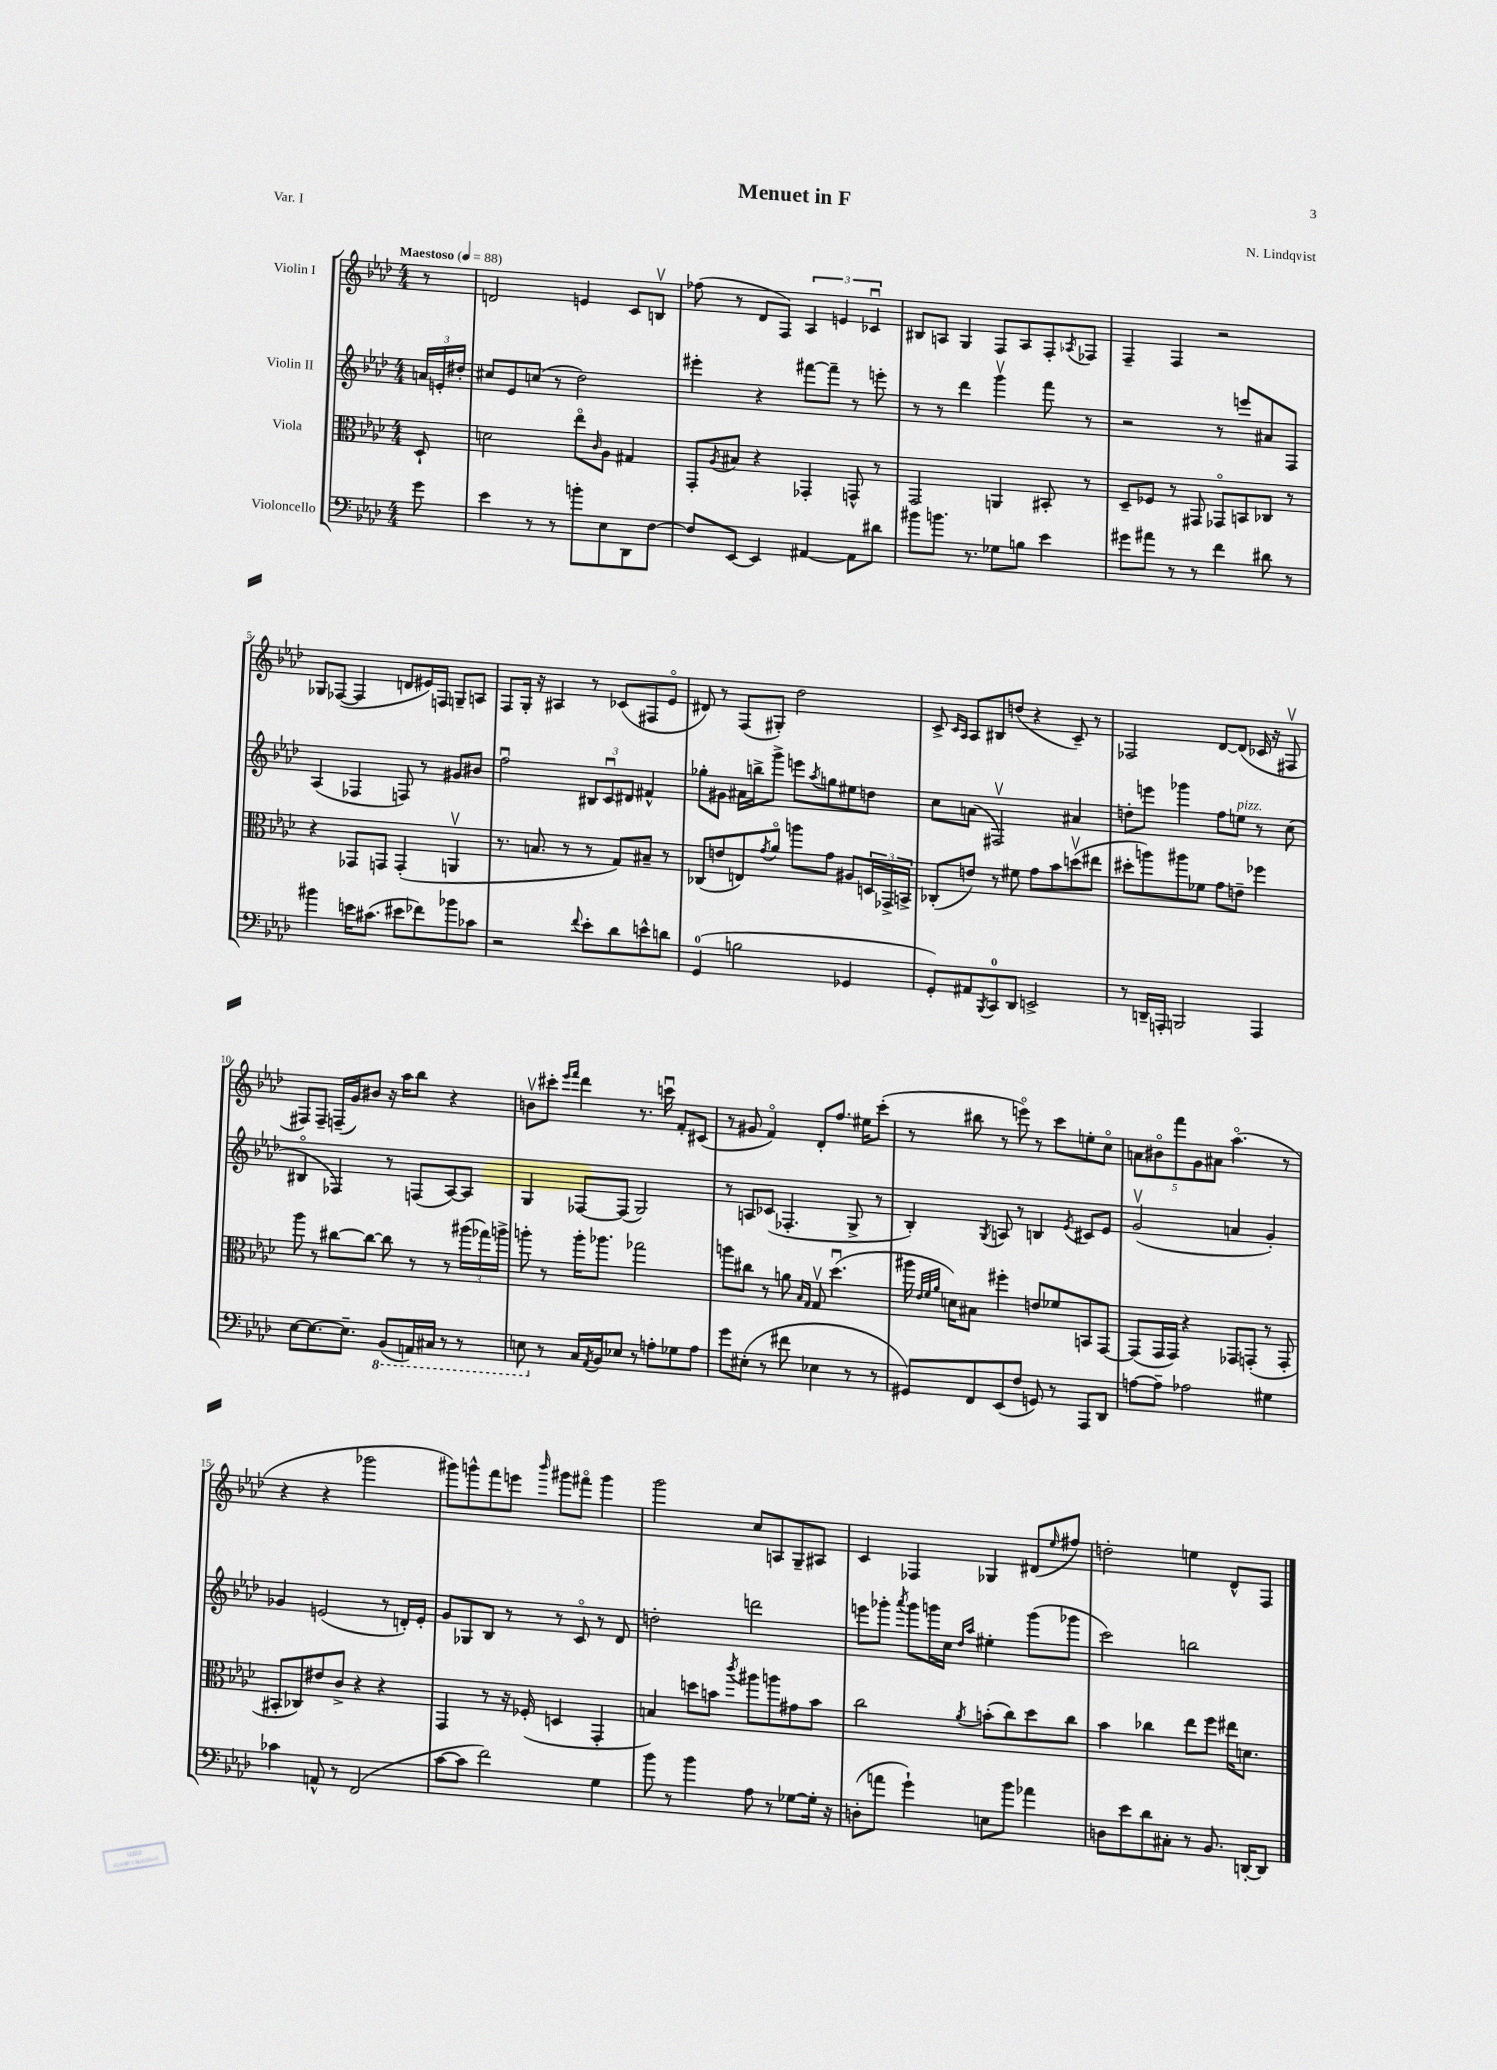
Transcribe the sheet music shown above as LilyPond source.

\header { title = "Menuet in F" composer = "N. Lindqvist" piece = "Var. I" }
<<
\new StaffGroup <<
\new Staff = "s0" \with { instrumentName = "Violin I" } {
    \clef treble \key aes \major \numericTimeSignature \time 4/4 \partial 8 \tempo "Maestoso" 4 = 88
    r8 |
    d'2 e'4 c'8 b8\upbow |
    fes''8( r8 des'8 f8) \tuplet 3/2 { aes4 e'4 ces'4\downbow } |
    bis8 a8 g4 f8 a8 f8-. \acciaccatura { aes8 } fes8 |
    f4-- f4 r2 |
    ges8 fes8~( fes4 d'8 eis'16) f16 g8-- a8 |
    f8 g16-. r16 ais4 r8 ces'8( fis8 ees'8\flageolet |
    dis'8) r8 f8( gis8-.) des''2 |
    c'8-> \grace { c'16 aes16 } aes8 bis8 d''8( r4 c'8--) r8 |
    fes2 des'8~ des'8( ces'16 r16 fis8\upbow |
    fis8) fis8-- f16--( g'16) bis'8 r16 aes''16 bes''8 r4 |
    b'8\upbow cis'''8-. \grace { ees'''16 f'''16 } des'''4 r8. c'''16\downbow f'8-. cis'8( |
    r8 gis'8 f'4\flageolet) des'8-. f''8. eis''16 c'''8-.( |
    r8 bis''8 r8 e'''8\flageolet) r8 c'''8 e''8-. c''8\flageolet |
    \tuplet 5/4 { a'8 bis'8\flageolet f'''8 g'8 ais'8 } aes''4.\flageolet( r8 |
    r4 r4 ges'''2 |
    gis'''8) g'''8-^ f'''8 e'''8 \grace { bes'''16 } gis'''8 fis'''8\flageolet gis'''4 |
    g'''2 c''8 a8 g8-- ais8 |
    c'4 fes4 ges4 dis'8( \grace { ees''16 } fis''8) |
    d''2-. e''4 des'8-^ f8 \bar "|." |
}
\new Staff = "s1" \with { instrumentName = "Violin II" } {
    \clef treble \key aes \major \numericTimeSignature \time 4/4 \partial 8
    \tuplet 3/2 { a'16 e'16-. dis''16-. } |
    cis''8 ees'8 c''8( r8 des''2) |
    eis'''4-. r4 fis'''8~ fis'''8-- r8 e'''8-. |
    r8 r8 des'''4 g'''4\upbow f'''8 r8 |
    r2 r8 e'''8 ais'8 f8 |
    aes4( fes4 f8) r8 gis'8 bis'8 |
    f''2\downbow \tuplet 3/2 { bis8 c'8\downbow dis'8 } fis'4-^ |
    ges''8-. gis'8 ais'16 b''16-> g'''8-> e'''8 \acciaccatura { aes''8 } g''8 eis''8 d''8 |
    c''8 a'8( fis2\upbow) ais'4 |
    d''8-. e'''8 ges'''4 f''8 e''8^\markup { \italic "pizz." } r8 c''8( |
    bis4\flageolet fes4) r8 f8( aes8~) aes8 |
    g4 fes8~ fes8( g2) |
    r8 a8 ces'8( fes4.-. g8-> r8 |
    bes4-.) \acciaccatura { g8 } a8 r8 b4 \acciaccatura { ees'8 } cis'8 ees'8 |
    g'2\upbow( a'4 g'4-.) |
    ges'4 e'2( r8 d'16-.) e'16-. |
    g'8 ges8 bes8 r8 r8 c'8\flageolet r8 des'8 |
    d''2-. d'''2 |
    e'''8 ges'''8-. \acciaccatura { aes'''8 } ges'''8 g'''16 c''16 \grace { des''16 aes''16 } eis''4-. g'''8( ges'''8 |
    c'''2) b''2 \bar "|." |
}
\new Staff = "s2" \with { instrumentName = "Viola" } {
    \clef alto \key aes \major \numericTimeSignature \time 4/4 \partial 8
    des8-! |
    d'2 ees''8\flageolet \grace { c'16 } aes8 gis4 |
    g,8-. \acciaccatura { aes8 } bis8 r4 ges,4-. g,8-^ r8 |
    g,2 a,4 bis,8-. r8 |
    des8-- fes8 r8 gis,8 ges,8\flageolet b,8 ces8 r8 |
    r4 ges,8 g,8 g,4-.( a,4\upbow |
    r8. b8. r8 r8 g8) bis8-- r8 |
    ces8( e'8 e8) \acciaccatura { g'8 } aes'8\flageolet a''8 g'8 ais8 \tuplet 3/2 { d16 ges,16-> b,16-> } |
    ces8-.( e'8) r8 fis'8 g'8 bes'8 d''8\upbow( eis''8 |
    dis''8-. a''8) ais''8 fes'8 g'8 e'8-- fes''4 |
    aes''8 r8 cis''8~ cis''8~ cis''8 r8 r8 \tuplet 3/2 { ais''16( ges''16) a''16-> } |
    a''8-. r8 a''16-. aes''8. ges''2 |
    a''8 cis''8 r8 a'8 \grace { bes16 g16 } g8\upbow des''4.\downbow( |
    ais''16 \grace { ees'32 f'32 aes'32 } d'16) bis8 fis''4-. e'8 fes'8 b,8 g,8~ |
    g,8( g,16 g,16) r4 ges,8 g,8-.( r8 g,8-. |
    bis,8-. ces8) eis'8 c'8-> r4 r4 |
    g,4 r8 r16 fes16-.( d4 g,4-. |
    b4) d''8 b'8 \acciaccatura { c'''8 } ais''8 a''8 gis'8 b'8 |
    c''2 \acciaccatura { aes'8 } b'8-.( c''8) des''8 c''8 |
    bes'4 ces''4 ees''8 f''8 eis''16 d'8. \bar "|." |
}
\new Staff = "s3" \with { instrumentName = "Violoncello" } {
    \clef bass \key aes \major \numericTimeSignature \time 4/4 \partial 8
    g'8 |
    ees'4 r8 r8 b'8-. ees8 des,8 f8~ |
    f8 ees,8~ ees,4 ais,4~ ais,8 dis'8 |
    bis'8 b'8. r8. ges8 b8 ees'4 |
    gis'8 ais'8 r8 r8 f'4 dis'8 r8 |
    bis'4 e'16 cis'8.( eis'8 fes'8) bes'8 ces'8 |
    r2 \appoggiatura { f'8 } ees'8-. des'8 e'8-^ d'8 |
    g,4-0( b2 ges,4 |
    g,8-.) ais,8 \acciaccatura { bes,,8 } c,8-0 des,8 e,2-> |
    r8 d,16-- a,,16-. b,,2 a,,4 |
    ees8~ ees8.~ ees8.-- \ottava #-1 bes,,8( a,,16) cis,16 r8 r8 |
    e,8 \ottava #0 r8 c16 \acciaccatura { aes,8 } bes,16 ees!8 r8 a8-. ges8 a8 |
    g'8 eis8-.( r8 fis'8 ees4 r8 r8 |
    gis,8) f,8 ees,8( f8 g,8) r8 aes,,8 des,8 |
    a8~ a8-- aes2 gis4 |
    ces'4 a,8-^ r8 f,2( |
    c'8~ c'8 f'2) g4 |
    bes'8 r8 bes'4 aes8 r8 ges8~ ges16-. r16 |
    d8-.( a'8 g'4-!) e8 bes'8 aes'4 |
    d8 ees'8 des'8 cis8-. r8 bes,8. d,16~-. d,8 \bar "|." |
}
>>
>>
